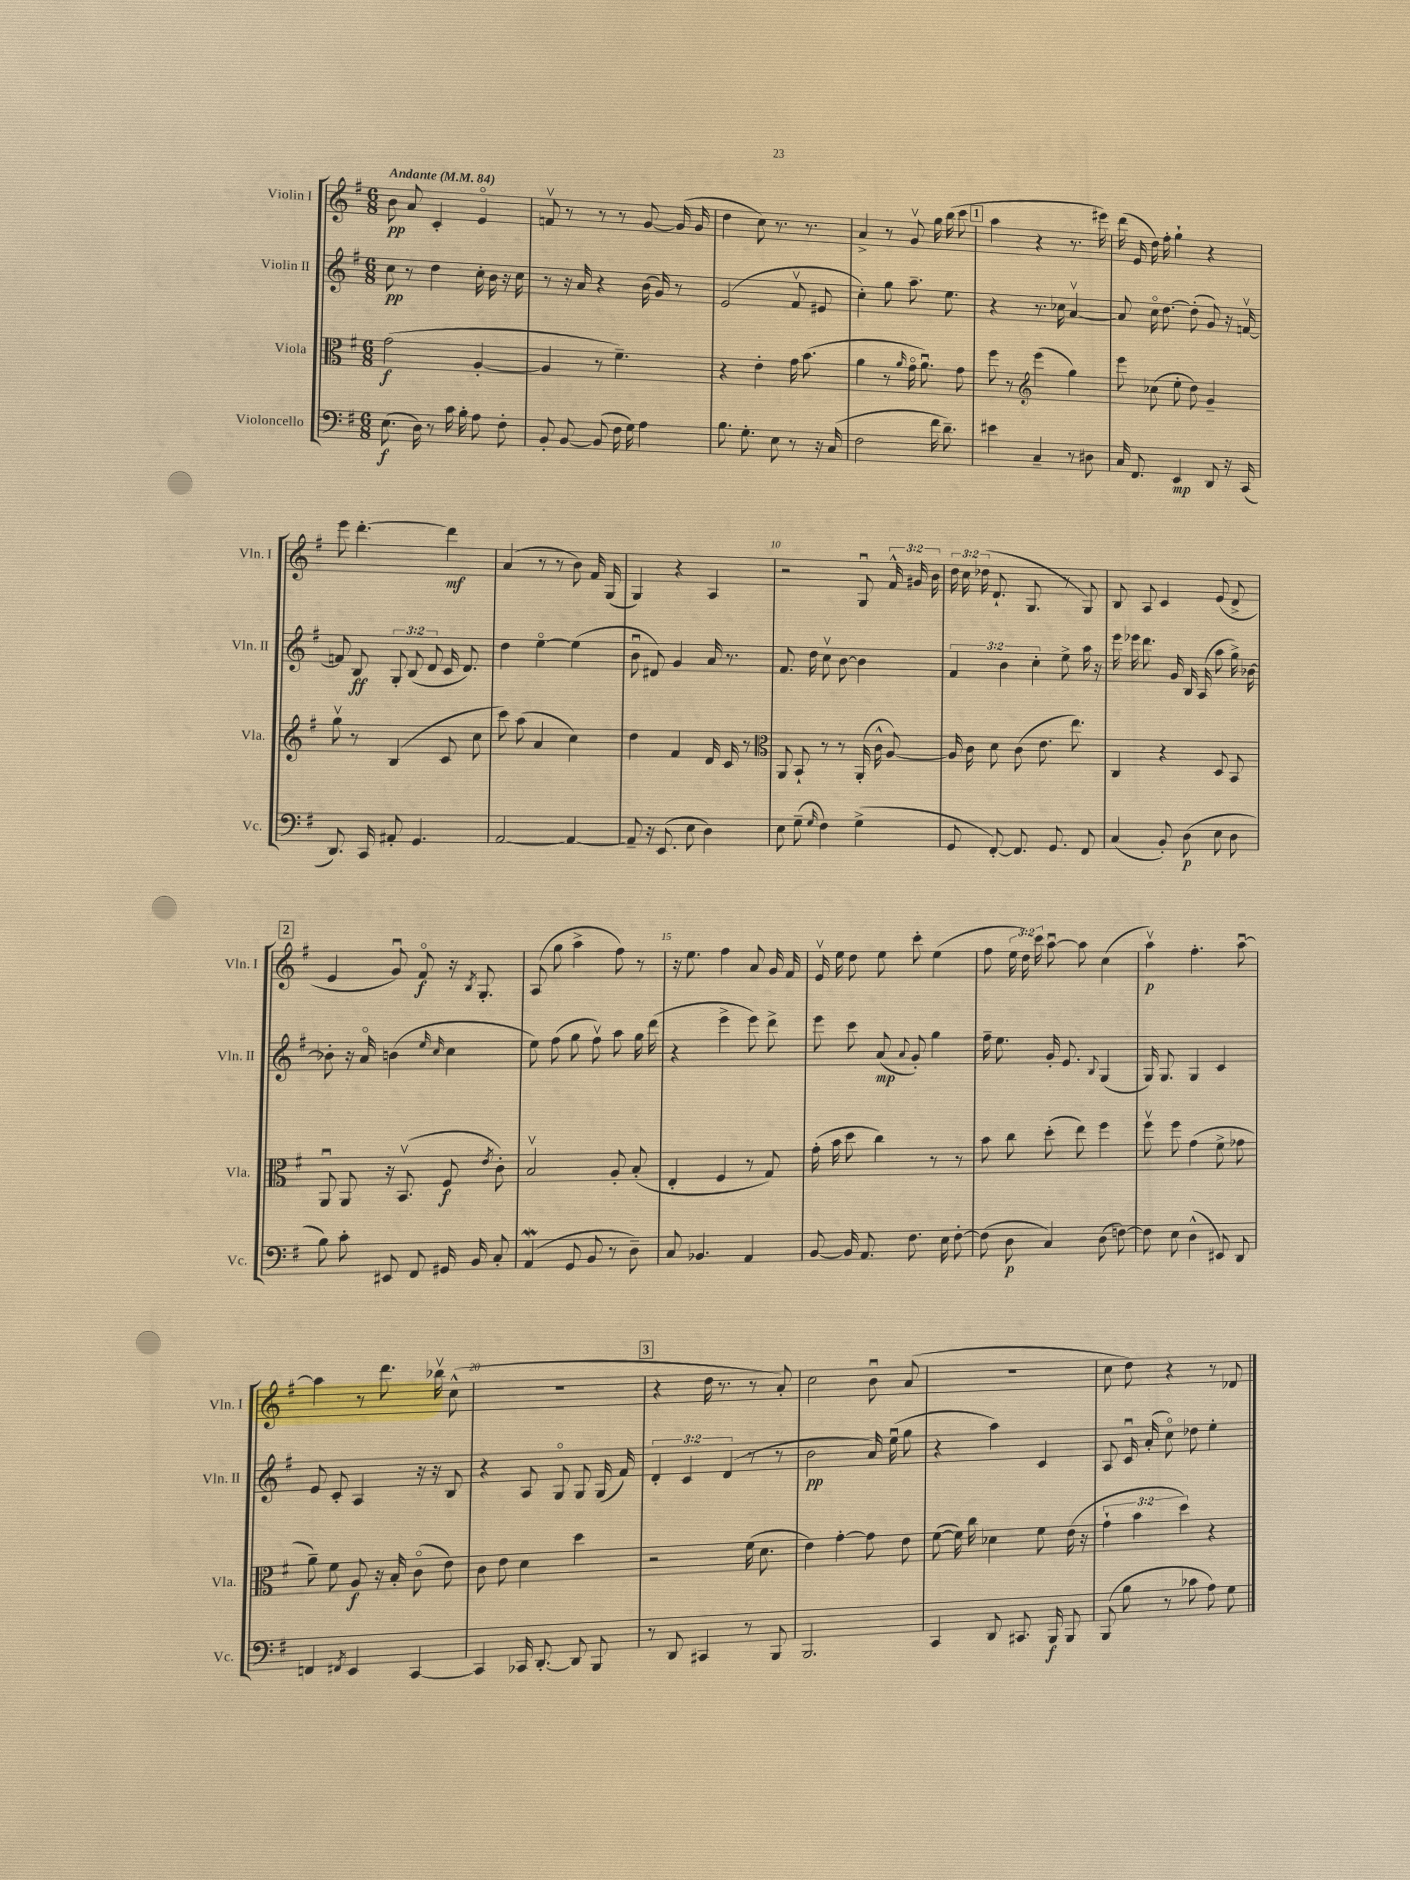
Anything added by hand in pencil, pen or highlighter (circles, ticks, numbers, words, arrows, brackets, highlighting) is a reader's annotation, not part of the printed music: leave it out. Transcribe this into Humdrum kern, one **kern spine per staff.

**kern	**dynam	**kern	**dynam	**kern	**dynam	**kern	**dynam
*part4	*part4	*part3	*part3	*part2	*part2	*part1	*part1
*staff4	*staff4	*staff3	*staff3	*staff2	*staff2	*staff1	*staff1
*I"Violoncello	*	*I"Viola	*	*I"Violin II	*	*I"Violin I	*
*I'Vc.	*	*I'Vla.	*	*I'Vln. II	*	*I'Vln. I	*
*clefF4	*	*clefC3	*	*clefG2	*	*clefG2	*
*k[f#]	*	*k[f#]	*	*k[f#]	*	*k[f#]	*
*M6/8	*	*M6/8	*	*M6/8	*	*M6/8	*
*MM84	*	*MM84	*	*MM84	*	*MM84	*
=1	=1	=1	=1	=1	=1	=1	=1
!	!	!	!	!	!	!LO:TX:a:B:t=Andante	!
(8.E\	f	(2g\	f	8cc\	pp	8b\	pp
.	.	.	.	8r	.	8a/	.
16D\)	.	.	.	.	.	.	.
8r	.	.	.	4dd\	.	4c'/	.
16c\	.	.	.	.	.	.	.
16B'\	.	.	.	.	.	.	.
8A\	.	[4A'/	.	16cc'\	.	4e/	.
.	.	.	.	16b\	.	.	.
8F#'\	.	.	.	16r	.	.	.
.	.	.	.	16cc\	.	.	.
=2	=2	=2	=2	=2	=2	=2	=2
8BB'/	.	4A/]	.	8r	.	8fnv/	.
[8BB/	.	.	.	16r	.	8r	.
.	.	.	.	16a/	.	.	.
(8BB/]	.	8r	.	4r	.	8r	.
16F#\	.	4.f#~\)	.	.	.	8r	.
16G\)	.	.	.	.	.	.	.
4A\	.	.	.	(16b\	.	[8g/	.
.	.	.	.	16g/)	.	.	.
.	.	.	.	8r	.	(16g/]	.
.	.	.	.	.	.	16g/	.
=3	=3	=3	=3	=3	=3	=3	=3
8.B\	.	4r	.	(2e/	.	4dd\	.
8.G'\	.	.	.	.	.	.	.
.	.	4e'\	.	.	.	8cc\)	.
8E\	.	.	.	.	.	8.r	.
8r	.	16g\	.	8f#v/	.	.	.
.	.	(8.b\	.	.	.	8.r	.
16r	.	.	.	8e#X/	.	.	.
(16C/	.	.	.	.	.	.	.
=4	=4	=4	=4	=4	=4	=4	=4
2F#\	.	4a\	.	4cc'\)	.	4a^/	.
.	.	8r	.	8gg\	.	8r	.
.	.	16qqa/	.	.	.	.	.
.	.	16g\	.	8.aa~\	.	8gv/	.
.	.	8.au\)	.	.	.	.	.
16f#\	.	.	.	.	.	16gg\	.
8.d~\)	.	.	.	8.ee\	.	(16bb\	.
.	.	8g\	.	.	.	8ccc\	.
!!LO:REH:place=s1:t=1
=5	=5	=5	=5	=5	=5	=5	=5
4e#X\	.	8ff#\	.	4r	.	4aa\	.
.	.	8r	.	.	.	.	.
*	*	*clefG2	*	*	*	*	*
4C~/	.	(4eee\	.	8.r	.	4r	.
.	.	.	.	16cc-X\	.	.	.
8r	.	4gg\)	.	[4av/	.	8.r	.
8D#X\	.	.	.	.	.	.	.
.	.	.	.	.	.	16eee#X\)	.
=6	=6	=6	=6	=6	=6	=6	=6
16C/	.	8eee\	.	8a/]	.	(16ddd\	.
8.FF#/	.	.	.	.	.	16e/	.
.	.	(8cc-X\	.	16cc\	.	16dd\)	.
.	.	.	.	[8.dd\	.	16ff#'\	.
4EE/	mp	8ee'\	.	.	.	4gg`\	.
.	.	8dd\)	.	(8dd'\]	.	.	.
8DD/	.	4g~/	.	8g/)	.	4r	.
16r	.	.	.	16r	.	.	.
(16CC/	.	.	.	[16fnv/	.	.	.
!!LO:LB:g=z
=7	=7	=7	=7	=7	=7	=7	=7
8.DD/)	.	8ggv\	.	8fn/]	.	8eee\	.
.	.	8r	.	8B/	ff	[4.ddd'\	.
16CC/	.	.	.	.	.	.	.
8AA#X'/	.	(4B/	.	12G'/	.	.	.
.	.	.	.	(12B/	.	.	.
4.GG/	.	.	.	.	.	.	.
.	.	.	.	12d/	.	.	.
.	.	8c/	.	16c/	.	4ddd\]	mf
.	.	.	.	8.d/)	.	.	.
.	.	8cc\	.	.	.	.	.
=8	=8	=8	=8	=8	=8	=8	=8
[2AA/	.	8ccc\)	.	4dd\	.	(4a/	.
.	.	(8aa\	.	.	.	.	.
.	.	4a/	.	[4ee\	.	8r	.
.	.	.	.	.	.	8r	.
4AA/_	.	4cc\)	.	(4ee\]	.	8b\)	.
.	.	.	.	.	.	16f#/	.
.	.	.	.	.	.	(16G/	.
=9	=9	=9	=9	=9	=9	=9	=9
8AA~/]	.	4dd\	.	8bu\	.	4G/)	.
16r	.	.	.	8d#X/)	.	.	.
(8.EE/	.	.	.	.	.	.	.
.	.	4f#/	.	4g/	.	4r	.
8E\	.	.	.	.	.	.	.
4D\)	.	16d/	.	16a/	.	4A/	.
.	.	16c/	.	8.r	.	.	.
.	.	8r	.	.	.	.	.
=10	=10	=10	=10	=10	=10	=10	=10
*	*	*clefC3	*	*	*	*	*
8E\	.	8AA/	.	8.f#/	.	2r	.
(8G~\	.	8BB`/	.	.	.	.	.
.	.	.	.	16dd\	.	.	.
16qqG/	.	.	.	.	.	.	.
4F#\)	.	8r	.	8ccv\	.	.	.
.	.	8r	.	[8b\	.	.	.
(4G^\	.	(16AA'/	.	4b\]	.	8Gu/	.
.	.	16c^^\	.	.	.	.	.
.	.	[8A/)	.	.	.	24f#^^/	.
.	.	.	.	.	.	24g#X/	.
.	.	.	.	.	.	24b\	.
=11	=11	=11	=11	=11	=11	=11	=11
8GG/	.	16A/]	.	6f#/	.	24dd\	.
.	.	.	.	.	.	24cc\	.
.	.	16c\	.	.	.	.	.
.	.	.	.	.	.	(24dd-X\	.
[8FF#'/)	.	8d\	.	.	.	8.d`/	.
.	.	.	.	6b\	.	.	.
8.FF#/]	.	(8c\	.	.	.	.	.
.	.	.	.	.	.	8.G/	.
.	.	.	.	6cc'\	.	.	.
.	.	8.e\	.	.	.	.	.
8.GG/	.	.	.	.	.	.	.
.	.	.	.	8ee^\	.	8r	.
.	.	8.ee\)	.	.	.	.	.
8FF#/	.	.	.	16aa\	.	8G/)	.
.	.	.	.	16r	.	.	.
=12	=12	=12	=12	=12	=12	=12	=12
(4C/	.	4C/	.	16eee\	.	8B/	.
.	.	.	.	16eee-X\	.	.	.
.	.	.	.	8.ddd\	.	8A/	.
8BB'/)	.	4r	.	.	.	4c/	.
.	.	.	.	16g/	.	.	.
(8D\	p	.	.	16B/	.	.	.
.	.	.	.	(16A/	.	.	.
8E\	.	8D/	.	8aa\	.	(8e/	.
8D\	.	8BB/	.	16gg^\)	.	8d^/	.
.	.	.	.	[16b-X\	.	.	.
!!LO:LB:g=z
!!LO:REH:place=s1:t=2
=13	=13	=13	=13	=13	=13	=13	=13
8B\)	.	8AAu/	.	8b-X'\]	.	4e/	.
8c'\	.	8AA/	.	16r	.	.	.
.	.	.	.	16a/	.	.	.
8EE#X/	.	16r	.	(4bn\	.	8gu/)	.
.	.	(8.BBv/	.	.	.	.	.
8FF#/	.	.	.	.	.	8f#/	f
.	.	.	.	16qqee/	.	.	.
.	.	.	.	16qqcc/	.	.	.
16GG#X/	.	8F#/	f	4cc\	.	16r	.
.	.	.	.	.	.	8qB/	.
16BB/	.	.	.	.	.	8.G'/	.
.	.	8qe/	.	.	.	.	.
8C'/	.	8c'\)	.	.	.	.	.
=14	=14	=14	=14	=14	=14	=14	=14
(4AAW/	.	2Bv/	.	8ee\)	.	(8A/	.
.	.	.	.	(8ff#\	.	8gg\	.
8GG/	.	.	.	8gg\	.	4aa^\	.
8BB/	.	.	.	8ff#v\)	.	.	.
8r	.	8A'/	.	8aa\	.	8ff#\)	.
8D~\)	.	(8B'/	.	16gg\	.	8r	.
.	.	.	.	(16ddd\	.	.	.
=15	=15	=15	=15	=15	=15	=15	=15
8C/	.	4E'/	.	4r	.	16r	.
.	.	.	.	.	.	8.ee\	.
4.BB-X/	.	.	.	.	.	.	.
.	.	4F#/	.	4eee^\	.	4ff#\	.
4AA/	.	8r	.	8eee\)	.	8a/	.
.	.	8G/)	.	8ddd^\	.	16g/	.
.	.	.	.	.	.	16f#/	.
=16	=16	=16	=16	=16	=16	=16	=16
[8BB/	.	(16g'\	.	8eee\	.	16ev/	.
.	.	16b\	.	.	.	16ee\	.
16BB/]	.	8dd\	.	8ccc\	.	8dd\	.
8.AA/	.	.	.	.	.	.	.
.	.	4cc\)	.	(8a/	mp	8ee\	.
.	.	.	.	8qqa/	.	.	.
8.F#\	.	.	.	8g'/)	.	8ccc'\	.
.	.	8r	.	4gg\	.	(4ee\	.
16E\	.	.	.	.	.	.	.
[8F#'\	.	8r	.	.	.	.	.
=17	=17	=17	=17	=17	=17	=17	=17
(8F#\]	.	8b\	.	16ff#~\	.	8ff#\	.
.	.	.	.	8.ee\	.	.	.
8D\	p	8cc\	.	.	.	24ee\	.
.	.	.	.	.	.	24dd\)	.
.	.	.	.	.	.	24ccc\	.
4C/)	.	(8dd'\	.	16g'/	.	[8aau\	.
.	.	.	.	8.e/	.	.	.
.	.	8ee\)	.	.	.	8aa\]	.
.	.	.	.	8qqB/	.	.	.
(8D\	.	4ff#\	.	(4G/	.	(4cc\	.
[8Fn\)	.	.	.	.	.	.	.
=18	=18	=18	=18	=18	=18	=18	=18
8F\]	.	8ff#v\	.	16G/)	.	4aav\)	p
.	.	.	.	8.G/	.	.	.
8E\	.	8ff#\	.	.	.	.	.
(4D^^\	.	(4g\	.	4G/	.	4.ff#'\	.
8EE#X/)	.	8f#^\	.	4c/	.	.	.
8DD/	.	8g-X\	.	.	.	[8aau\	.
!!LO:LB:g=z
=19	=19	=19	=19	=19	=19	=19	=19
4FFn/	.	8a~\)	.	8e/	.	4aa\]	.
.	.	8f#\	.	8c'/	.	.	.
8qFF#X/	.	.	.	.	.	.	.
4EE/	.	8A/	f	4A/	.	8r	.
.	.	16r	.	.	.	8.ddd\	.
.	.	16B'/	.	.	.	.	.
[4CC/	.	(8c\	.	16r	.	.	.
.	.	.	.	16r	.	16bb-Xv\	.
.	.	8e\)	.	8B/	.	(8cc^^\	.
=20	=20	=20	=20	=20	=20	=20	=20
4CC/]	.	8c\	.	4r	.	2.r	.
.	.	8e\	.	.	.	.	.
16CC-X/	.	4d\	.	8A/	.	.	.
[8.DD'/	.	.	.	.	.	.	.
.	.	.	.	8G/	.	.	.
8DD/]	.	4dd\	.	8G/	.	.	.
8BBB/	.	.	.	(16G/	.	.	.
.	.	.	.	16f#/)	.	.	.
!!LO:REH:place=s1:t=3
=21	=21	=21	=21	=21	=21	=21	=21
8r	.	2r	.	6d'/	.	4r	.
8DD/	.	.	.	.	.	.	.
.	.	.	.	6c/	.	.	.
4CC#X/	.	.	.	.	.	16dd\	.
.	.	.	.	.	.	8.r	.
.	.	.	.	(6d/	.	.	.
8r	.	(16f#\	.	8r	.	8r	.
.	.	8.d\	.	.	.	.	.
8BBB/	.	.	.	8r	.	8a'/)	.
=22	=22	=22	=22	=22	=22	=22	=22
2.BBB/	.	4e\)	.	2b\	pp	2cc\	.
.	.	[4g'\	.	.	.	.	.
.	.	8g\]	.	16a/)	.	8bu\	.
.	.	.	.	(16eeu\	.	.	.
.	.	8e\	.	8gg\	.	(8a/	.
=23	=23	=23	=23	=23	=23	=23	=23
4CC/	.	([8f#\	.	4r	.	2.r	.
.	.	16f#\])	.	.	.	.	.
.	.	16cc\	.	.	.	.	.
8DD/	.	4d-X\	.	4aa\)	.	.	.
8.CC#X/	.	.	.	.	.	.	.
.	.	8f#\	.	4c/	.	.	.
16BBB/	f	.	.	.	.	.	.
8BBB/	.	(16e\	.	.	.	.	.
.	.	16r	.	.	.	.	.
=24	=24	=24	=24	=24	=24	=24	=24
(8BBB/	.	6g`\	.	8A/	.	8cc\	.
8B\	.	.	.	16cu/	.	8dd\)	.
.	.	6b\	.	.	.	.	.
.	.	.	.	(16a'/	.	.	.
8r	.	.	.	8cc\)	.	4r	.
.	.	6dd\)	.	.	.	.	.
8c-X\	.	.	.	8dd-X\	.	.	.
8A\)	.	4r	.	4ee'\	.	8r	.
8G\	.	.	.	.	.	8d-X/	.
==	==	==	==	==	==	==	==
*-	*-	*-	*-	*-	*-	*-	*-
